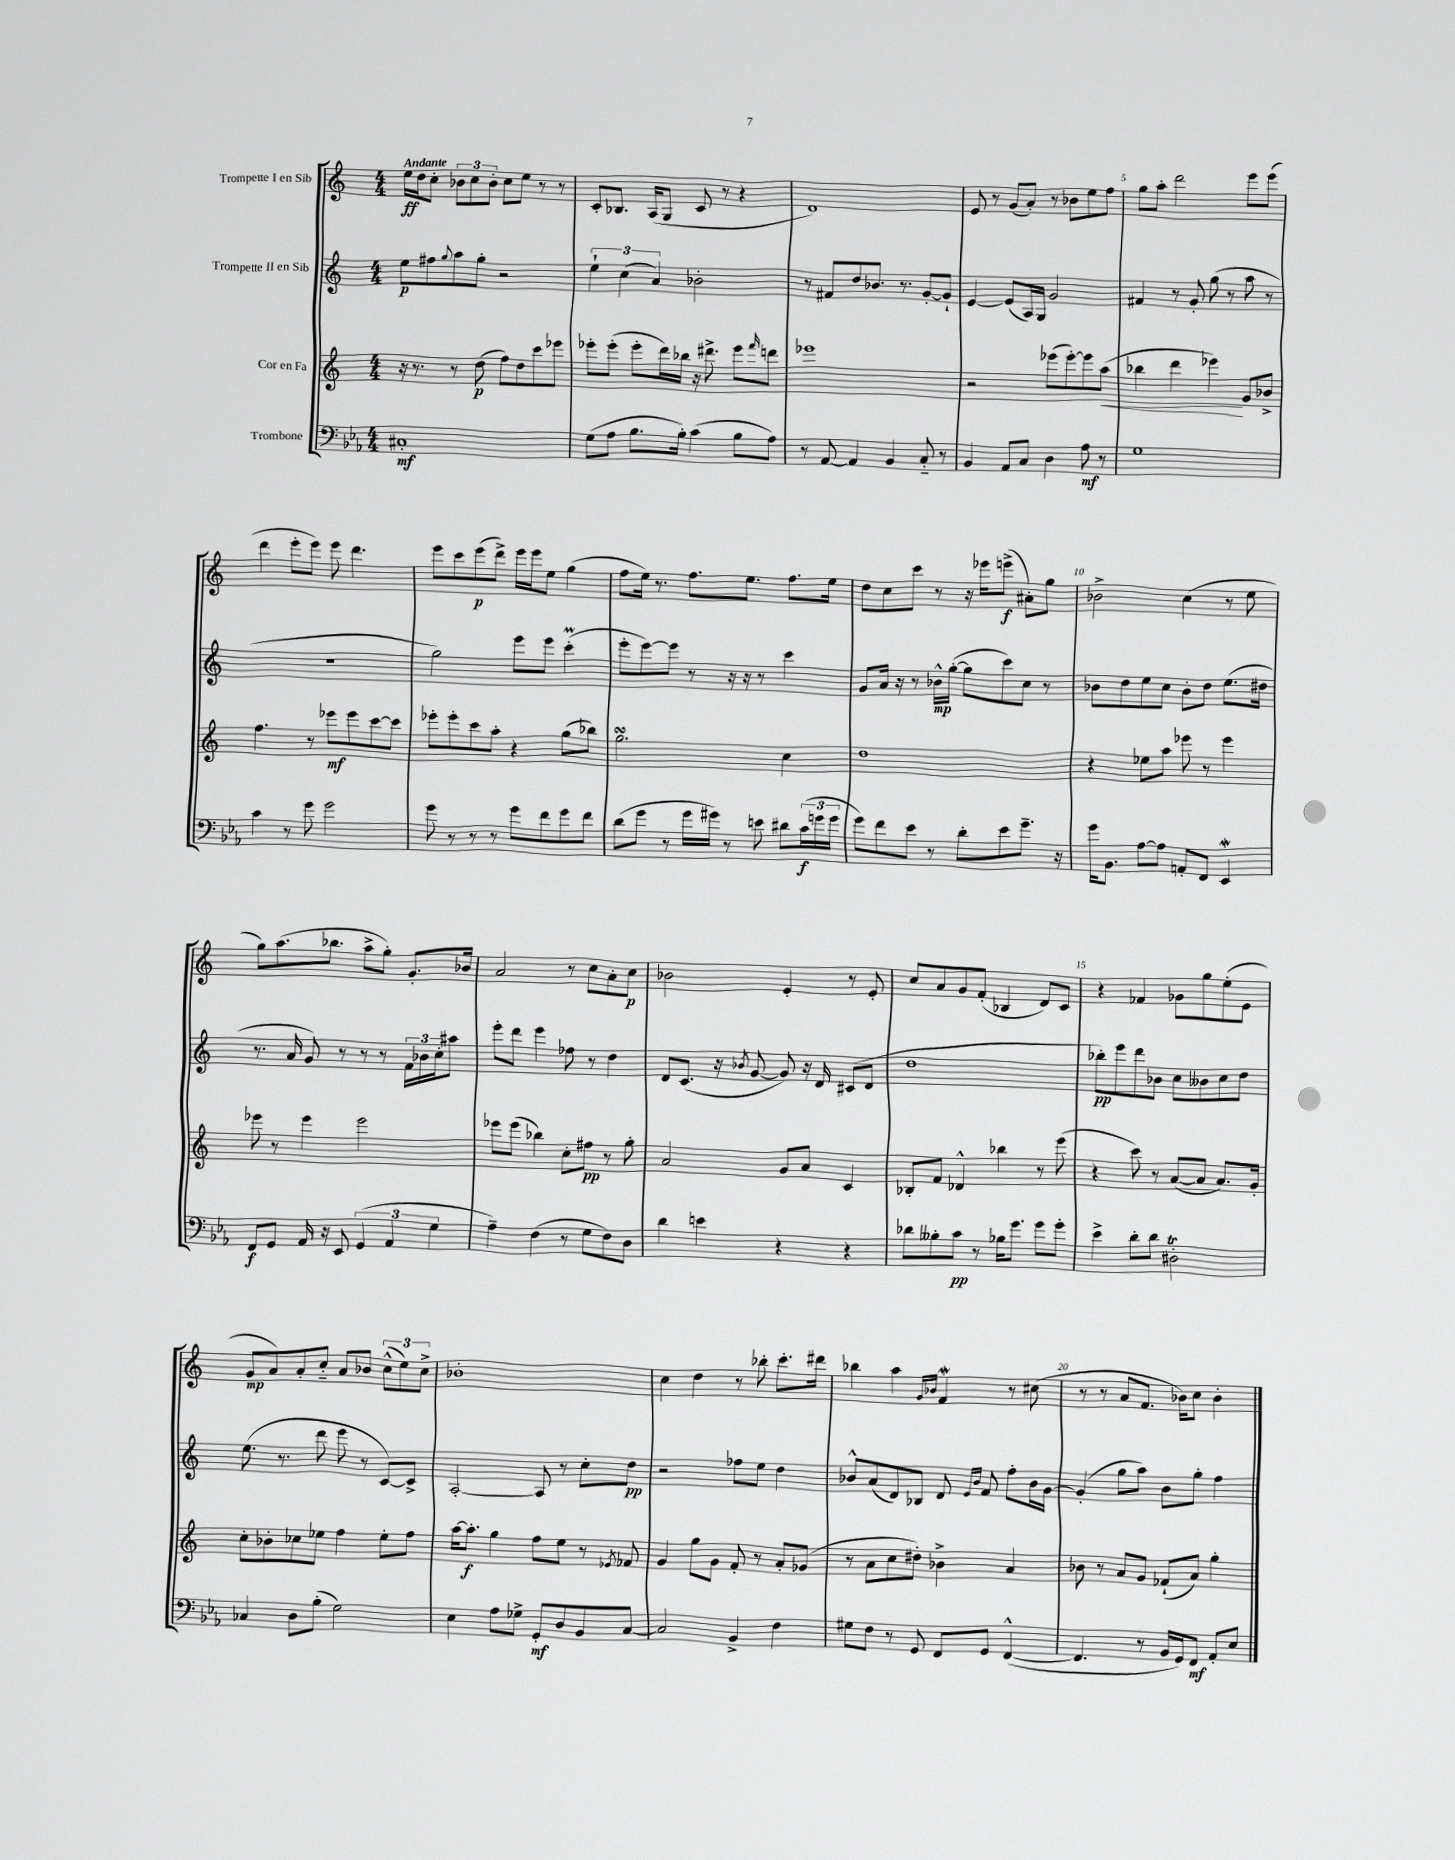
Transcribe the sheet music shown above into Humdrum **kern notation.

**kern	**kern	**kern	**kern
*staff4	*staff3	*staff2	*staff1
*clefF4	*clefG2	*clefG2	*clefG2
*k[b-e-a-]	*k[]	*k[]	*k[]
*M4/4	*M4/4	*M4/4	*M4/4
1C#'	16r	8ee\L	16ee\LL
.	8.r	.	16dd\J
.	.	8ff#\	8cc'\J
.	.	8qqgg/	.
.	8r	8aa\	12b-\L
.	.	.	12cc\
.	(8dd\	8gg'\J	.
.	.	.	12b-'\J
.	8ff\L)	2r	8cc\L
.	8dd\	.	8ee\J
.	8ccc\	.	8r
.	8eee-\J	.	8r
=	=	=	=
(8G\L	8eee-'\L	6ee`\	8c'/L
8A-\J	(8eee-'\J	.	8.B-/J
.	.	(6cc\	.
8.B-\L	8eee-'\L	.	.
.	.	.	(16A/LK
.	.	6a/)	.
.	16ddd\L)	.	8G/J
16B-'\Jk)	16bb-\JJ	.	.
(4c\	16r	2b-'\	8c/
.	8.ddd#^\	.	.
.	.	.	8r
8B-\L	8eee-\L	.	4r
.	16qqfff/	.	.
8A-\J)	8ddd\J	.	.
=	=	=	=
8r	1eee-	8r	1d)
[8AA-/	.	8f#/L	.
4AA-/]	.	8dd/	.
.	.	8.b-/J	.
4BB-/	.	.	.
.	.	8.r	.
8C'~/	.	[8g'/L	.
8r	.	8g`/]J	.
=	=	=	=
4BB-/	2r	[4e/	8e/
.	.	.	8r
8AA-/L	.	(8e/]L	(8g/L
8C/J	.	16A/L)	8a'/J)
.	.	16G/JJ	.
4D\	(8eee-\L	2g/	8r
.	[8eee-'\)	.	8b-\L
8A-\	8eee-\]	.	8ee\
8r	(8aa\J	.	8ff\J
=	=	=	=
1G	4bb-\	4f#/	8gg\L
.	.	.	8aa'\J
.	4ddd\	8r	2ddd\
.	.	8g'/	.
.	4eee-\)	(8gg\	.
.	.	8r	.
.	8g/L	8aa\	8eee\L
.	8b-^/J	8r	(8eee\J
=	=	=	=
4c\	4.ff\	1r	4ddd\
8r	.	.	8eee'\L
8g\	8r	.	8eee\J)
2g\	8eee-\L	.	8eee\
.	8eee-\	.	4.ddd\
.	[8ccc\	.	.
.	8ccc\]J	.	.
=	=	=	=
8g\	8eee-'\L	2gg\)	8eee\L
8r	8eee-'\	.	8ccc\
8r	8ccc\	.	(8eee\
8r	8aa'\J	.	8ddd^\J)
8g\L	4r	8eee\L	16eee\LL
.	.	.	16eee\J
8f\	.	8eee\J	8ee\J
8g\	(8gg\L	(4ccc'\	(4gg\
8f\J	8bb-\J)	.	.
=	=	=	=
(8d\L	2.gg\	8eee'\L	8ff\L
8g\J	.	[8eee\)	16ee\Jk)
.	.	.	8.r
8r	.	8eee\]J	.
16g\LL	.	8r	8.ff\L
16g#\JJ)	.	.	.
8r	.	16r	.
.	.	16r	8.ee\J
8e\	.	8r	.
8d#\L	4cc\	4ccc\	8.ff\L
(24c\L	.	.	.
24g\	.	.	.
.	.	.	16ee\Jk
24g\JJ	.	.	.
=	=	=	=
8g\L)	1dd	8g/L	8dd\L
8f\	.	16a/Jk	8cc\
.	.	16r	.
8e-\J	.	8r	8ccc\J
8r	.	16b-^^\LL	8r
.	.	([16gg'\JJ	.
8d'\L	.	8gg\]L	16r
.	.	.	16eee-\LK
8e-\	.	8ccc\)	(8eee^\J
8.g~\J	.	8cc\J	8a#'\L)
.	.	8r	8gg\J
16r	.	.	.
=	=	=	=
16g\LK	4r	8b-\L	2b-^\
8.BB-\J	.	.	.
.	.	8dd\	.
[8A-\L	8ee-\L	8ee\	.
8A-\]J	8aa\J	8cc\J	.
8AA'/L	8eee-\	8b-'\L	(4cc\
8FF/J	8r	8dd\J	.
4EE-/	4eee-\	(8.ee\L	8r
.	.	.	8ee\
.	.	16dd#\Jk	.
=	=	=	=
8FF/L	8eee-\	8.r	8gg\L)
8GG/J	8r	.	(8.aa\
.	.	16a/	.
16AA-/	4eee-\	8g/)	.
16r	.	.	8.bb-\J
8EE-/	.	8r	.
(6GG/	2eee-\	8r	8aa^\L
.	.	8r	8gg'\J)
6AA-/	.	.	.
.	.	24f\LL	8.g'/L
.	.	24b-\	.
6G\	.	24cc'\J	.
.	.	8aa#\J	.
.	.	.	16b-/Jk
=	=	=	=
4A-~\)	8eee-\L	8eee'\L	2a/
.	(8eee-\J	8ddd\J	.
(4F\	4bb-\)	4eee\	.
8r	8cc'\L	8ff-\	8r
8G\L	8ff#\J	8r	8cc\L
8F\)	8r	4dd\	8a'\
8D\J	8gg'\	.	8cc\J
=	=	=	=
4d\	2a/	8d/L	2b-\
.	.	(8.c/J	.
4e\	.	.	.
.	.	16r	.
.	.	8qb-/	.
.	.	[8g/	.
4r	8g/L	8g/])	4e'/
.	8a/J	16r	.
.	.	16d/	.
4r	4c/	(8c#/L	8r
.	.	8d/J	8e'/
=	=	=	=
8d-\L	8B-'/L	1dd	8cc/L
8B--'\	8f/J	.	8a/
8c\J	4d-^^/	.	8g/
8r	.	.	(8f'/J
16B-\LK	4bb-\	.	4B-/
8.g\J	.	.	.
8g\L	8r	.	8d/L)
8g'\J	(8eee\	.	8c/J
=	=	=	=
4e-^\	4r	8bb-'\L)	4r
.	.	8eee\	.
8d'\L	8ccc\)	8ddd\	4f-/
8d\J	8r	8b-\J	.
2D#'\	([8a/L	8cc\L	8g-\L
.	8a/]J	8b--\	8gg\
.	8.a/L)	8cc\	(8ee'\
.	.	8dd\J	8e\J
.	16g'/Jk	.	.
=	=	=	=
4C-/	8cc'\L	(8.ee\	8g/L
.	8b-'\	.	8a/)
.	.	8.r	.
8D\L	8cc-\	.	8a'/
(8B-'\J	8ee-\J	8ddd\	8cc'~/J
2G\)	4ff\	8eee\	8a/L
.	.	8r	8b-/J
.	8ee-'\L	[8c/L)	(12cc^^\L
.	.	.	12ee\)
.	8ff\J	8c^/]J	.
.	.	.	12cc^\J
=	=	=	=
4E-\	[16aa\LK	[2A'/	1b-'
.	8.aa'\]J	.	.
8A-\L	4gg\	.	.
8G-^\J	.	.	.
8GG'/L	8ff\L	8A/]	.
8D/	8ee\J	8r	.
8BB-/	8r	8cc'\L	.
.	8qe-/	.	.
[8C/J	8f-/	8dd\J	.
=	=	=	=
2C/]	4g/	2r	4cc\
.	8gg\L	.	4dd\
.	8g\J	.	.
4BB-^/	8f'/	8ff-\L	8r
.	8r	8ee\J	8bb-'\
4F\	8a'/L	4dd\	8.ccc'\L
.	(8g-/J	.	.
.	.	.	16ddd#\Jk
=	=	=	=
8G#\L	8r	8b-^^/L	4bb-\
8F\J	8a\L	(8a/	.
8r	8cc\	8d/)	4aa\
8GG/	8dd#'\J)	8B-/J	.
.	.	.	16qqg/LL
.	.	.	16qqb-/JJ
8FF/L	4b-^\	8d/	4f/
.	.	16qqe/LL	.
.	.	16qqb-/JJ	.
8GG/J	.	8f/	.
([4FF^^/	4a/	8ff'\L	8r
.	.	16b-\L	(8cc#\
.	.	[16g\JJ	.
=	=	=	=
4.FF/]	8b-\	(4g'/]	8r
.	8r	.	8r
.	8a/L	8gg\L	8a/L
8r	8g/J	8aa\J)	8.f/J
16BB-/LL	(8f-`/L	8b\L	.
16GG/J)	.	.	16b-\LK)
8FF/J	8a/J)	8gg'\J	8cc\J
8AA-'/L	4gg'\	4ff\	4b-'\
8E-/J	.	.	.
==	==	==	==
*-	*-	*-	*-
